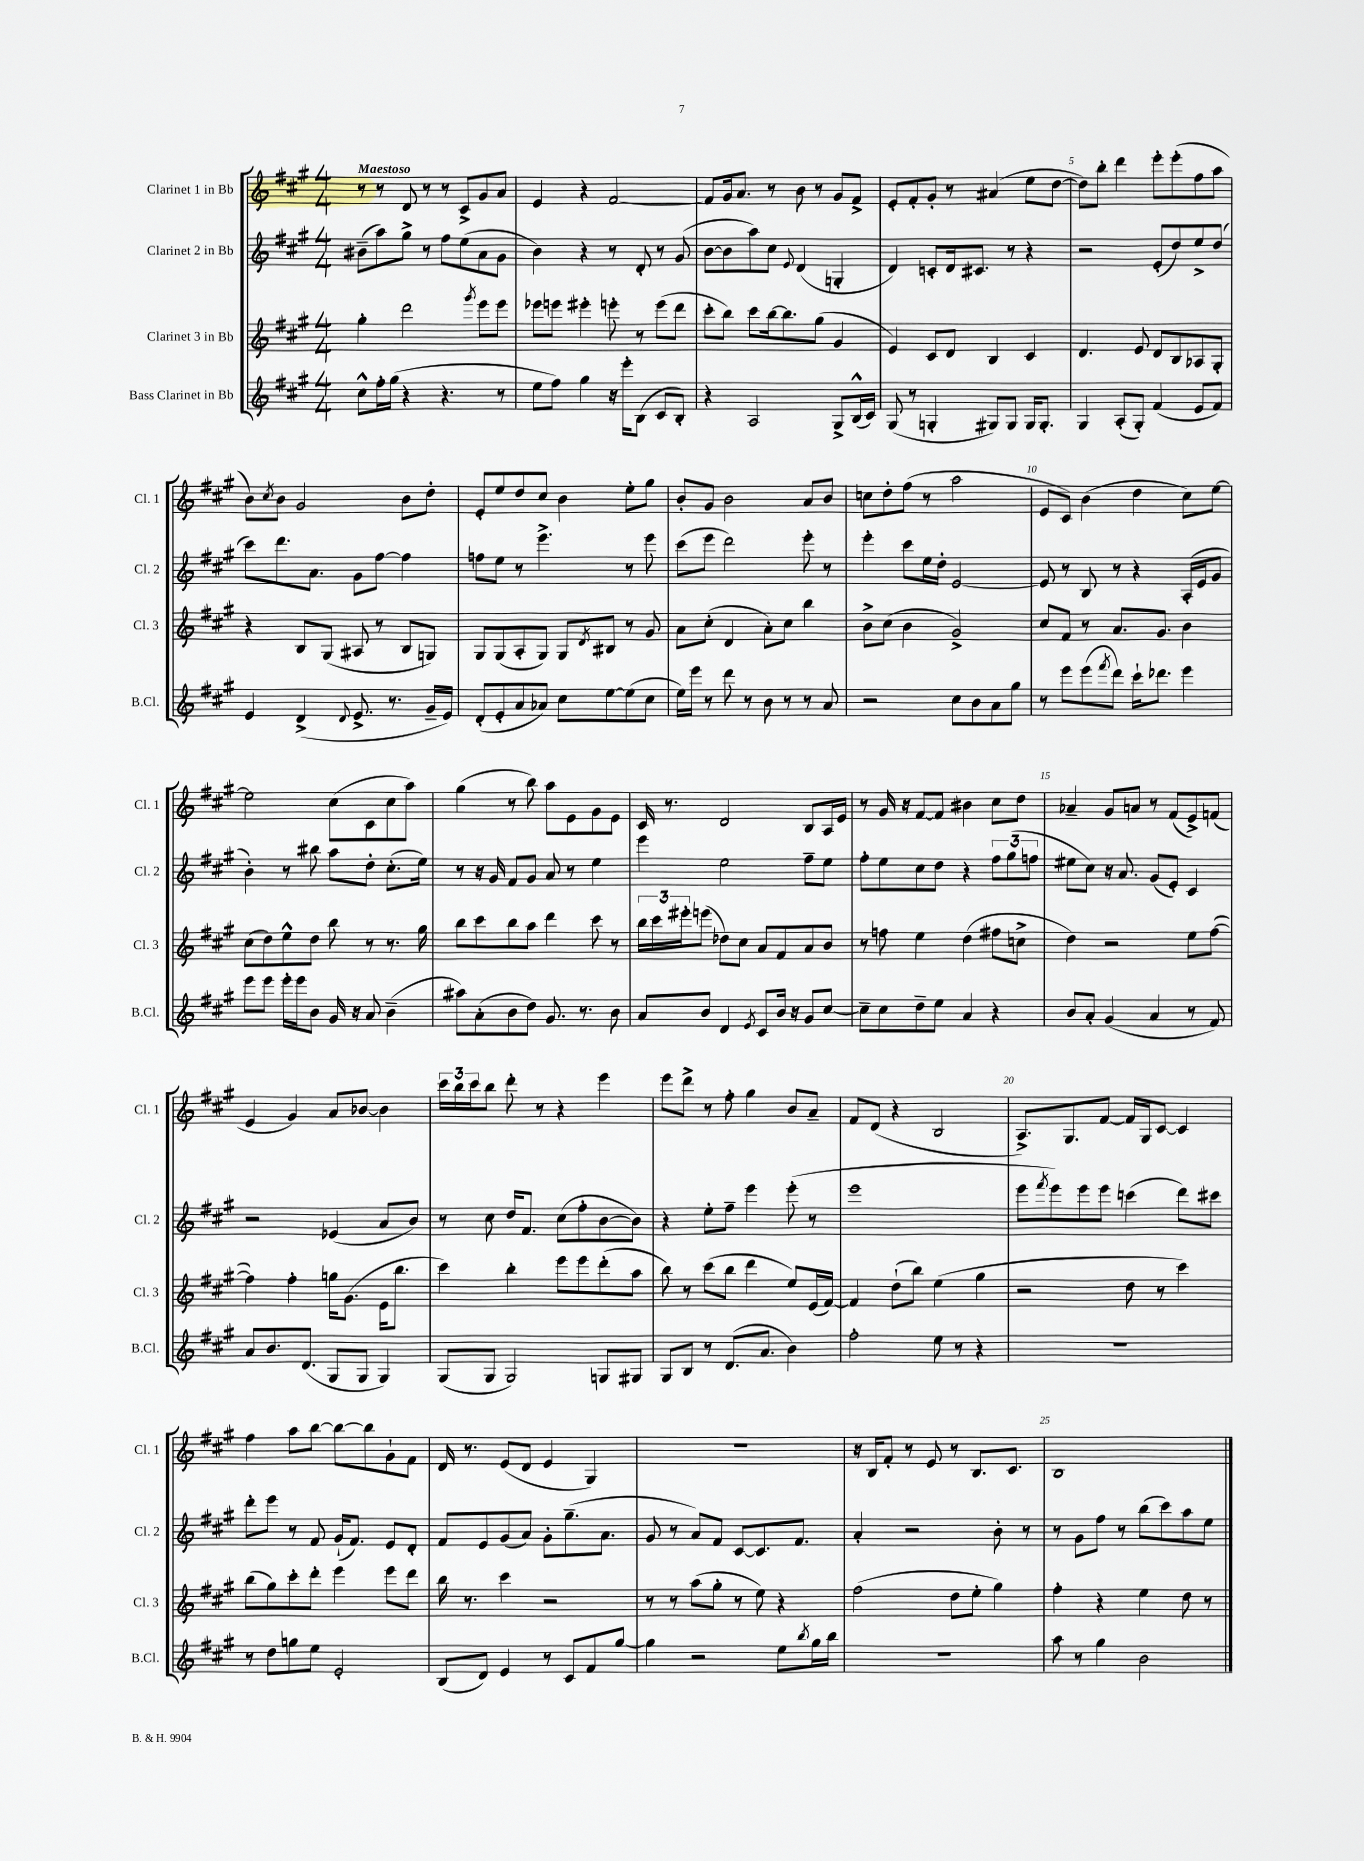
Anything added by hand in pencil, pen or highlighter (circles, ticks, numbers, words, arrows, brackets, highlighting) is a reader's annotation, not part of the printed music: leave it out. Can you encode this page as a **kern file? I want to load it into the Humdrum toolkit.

**kern	**kern	**kern	**kern
*part4	*part3	*part2	*part1
*staff4	*staff3	*staff2	*staff1
*I"Bass Clarinet in Bb	*I"Clarinet 3 in Bb	*I"Clarinet 2 in Bb	*I"Clarinet 1 in Bb
*I'B.Cl.	*I'Cl. 3	*I'Cl. 2	*I'Cl. 1
*clefG2	*clefG2	*clefG2	*clefG2
*k[f#c#g#]	*k[f#c#g#]	*k[f#c#g#]	*k[f#c#g#]
*M4/4	*M4/4	*M4/4	*M4/4
=1	=1	=1	=1
!	!	!	!LO:TX:a:B:t=Maestoso
8cc#^^\L	4gg#'\	(8b#X~\L	8r
16ff#'\L	.	8aa\)	8r
(16gg#\JJ	.	.	.
4r	2ddd\	8gg#^\J	8d/
.	.	8r	8r
4.r	.	8ff#\L	8r
.	.	(8ee\	8c#^/L
.	8qggg#/	.	.
.	8eee\L	8a\	8g#/
8r	8eee\J	8g#\J	8a/J
=2	=2	=2	=2
8ee\L	8eee-X\L	4b\)	4e/
8ff#\J)	8eeen\J	.	.
4gg#\	4eee#X'\	4r	4r
16r	8eeen'\	8r	[2f#/
16eee'\KL	.	.	.
(8B\J	8r	8d'/	.
8c#/L	(8eee\L	8r	.
8B'/J)	8ddd\J	(8g#/	.
=3	=3	=3	=3
4r	8ccc#'\L	[8b\L	8f#/L]
.	8bb\J)	8b\]	16g#/k
.	.	.	8.a/J
2A/	8ccc#\L	8aa\)	.
.	[16bb\k	8cc#\J	8r
.	8.bb\]	.	.
.	.	8qqe/	.
.	.	(4d/	8b\
.	(8gg#\J	.	8r
8G#^/L	4g#/	4Gn'/	8g#/L
(16B^^/L	.	.	8f#^/J
16c#/JJ)	.	.	.
=4	=4	=4	=4
(8G#/	4e/)	4d/)	8e'/L
8r	.	.	8f#'/
4Gn'/	8c#/L	8cn'/L	8g#'/J
.	8d/J	16d/k	8r
.	.	8.c#X/J	.
8G#X/L)	4B/	.	(4a#X/
8G#/J	.	8r	.
16G#/KL	4c#/	4r	8ee\L
8.G#'/J	.	.	.
.	.	.	[8dd\J
=5	=5	=5	=5
4G#/	4.d/	2r	8dd\L])
.	.	.	8bb'\J
(8A'/L	.	.	4ddd\
8G#'/J)	8e/	.	.
(4f#/	8d/L	(8e'/L	8eee'\L
.	8B/	8dd/)	(8eee'\
8e/L	8A-X/	8ee^/	8ff#\
8f#/J)	8G#'/J	(8dd/J	8aa\J
!!LO:LB:g=z
=6	=6	=6	=6
4e/	4r	8ccc#\L)	8b\L)
.	.	.	8qcc#/
.	.	8.ddd\	8b\J
(4d^/	8B/L	.	2g#/
.	.	8.a\J	.
.	(8G#/J	.	.
8qqd/	.	.	.
8.e^/	8A#X/	8g#\L	.
.	8r	[8ff#\J	.
8.r	.	.	.
.	8B/L	4ff#\]	8b\L
16g#~/LL	8Gn/J)	.	8dd'\J
16e/JJ)	.	.	.
=7	=7	=7	=7
(8d'/L	8G#/L	8ffn\L	8e'/L
8e'/	(8G#/	8ee\J	8ee/
8a/	8A'/	8r	8dd/
8a-X/J)	8G#/J)	4.eee^\	8cc#/J
8cc#\L	8G#/L	.	4b\
.	8qd/	.	.
[8ee\	8B#X/J	.	.
(8ee\]	8r	8r	8ee'\L
8cc#\J	8g#/	8eee\	8gg#\J
=8	=8	=8	=8
16ee\LL)	8a\L	(8ccc#\L	8b'/L
16eee\JJ	.	.	.
8r	(8cc#'\J	8eee\J	8g#/J
8ddd\	4d/	2ddd\)	2b\
8r	.	.	.
8b\	8a'\L)	.	.
8r	8cc#\J	.	.
8r	4bb\	8eee'\	8a/L
8a/	.	8r	8b/J
=9	=9	=9	=9
2r	8b^\L	4eee'\	8ccn\L
.	(8cc#\J	.	8dd'\
.	4b\	8ccc#\L	(8ff#\J
.	.	16ee\L	8r
.	.	16dd'\JJ	.
8cc#\L	2g#^/)	[2e/	2aa\
8b\	.	.	.
8a\	.	.	.
8gg#\J	.	.	.
=10	=10	=10	=10
8r	8cc#/L	8e/]	8e/L
8eee\L	8f#/J	8r	8c#/J)
(8eee\	8r	8B/	(4b\
8qfff#/	.	.	.
8ddd\J)	8.a/L	8r	.
16ccc#`\KL	.	4r	4dd\
8.ddd-X\J	8.g#/J	.	.
4eee\	4b\	(16A'/LL	8cc#\L)
.	.	16e/J	.
.	.	8g#/J	[8ee\J
!!LO:LB:g=z
=11	=11	=11	=11
8eee\L	(8cc#\L	4b'\)	2ee\]
8eee\J	8dd\)	.	.
16eee'\LL	8ee^^\	8r	.
16eee\J	.	.	.
8b\J	8dd\J	8bb#X\	.
16g#/	8bb\	8aa\L	(8cc#\L
16r	.	.	.
8a/	8r	8dd'\J	8c#\
(4b~\	8.r	(8.cc#'\L	8cc#\
.	.	.	8aa\J)
.	16gg#\	16ee\Jk)	.
=12	=12	=12	=12
8aa#X\L)	8bb\L	8r	(4gg#\
(8a'\	8ccc#\	16r	.
.	.	16g#/	.
8b\	8bb\	8f#/L	8r
8dd\J)	8aa\J	8g#/J	8bb\)
8.g#/	4ddd\	8a/	8aa\L
.	.	8r	8e\
8.r	.	.	.
.	8ccc#\	4ee\	8g#\
8b\	8r	.	8e\J
=13	=13	=13	=13
8a/L	24bb\LL	4eee\	16c#/
.	24ccc#\	.	.
.	.	.	8.r
.	24eee#X'\J	.	.
8b/J	(8eeen\J	.	.
4d/	8dd-X\L)	2ee\	2d/
.	8cc#\J	.	.
8qe/	.	.	.
8c#/L	8a/L	.	.
16b/Jk	8f#/	.	.
16r	.	.	.
8g#/L	8a/	8ff#~\L	8B/L
[8cc#/J	8b/J	8ee\J	16A/L
.	.	.	16e/JJ
=14	=14	=14	=14
8cc#~\L]	8r	8ff#'\L	8r
8cc#\	8ffn\	8ee\	16g#/
.	.	.	16r
8dd~\	4ee\	8cc#\	[8f#/L
8ee\J	.	8dd\J	8f#/J]
4a/	(4dd\	4r	4b#X\
4r	8ff#X\L	12ff#\L	8cc#\L
.	.	(12gg#\	.
.	8ccn^\J	.	8dd\J
.	.	12ffn\J	.
=15	=15	=15	=15
8b/L	4dd\)	8ee#X\L	4a-X~/
8a'/J	.	8cc#\J)	.
(4g#/	2r	16r	8g#/L
.	.	8.a/	.
.	.	.	8an/J
4a/	.	(8g#/L	8r
.	.	8e'/J)	(8f#/L
8r	8ee\L	4c#/	8e^/)
8f#/)	([8ff#\J	.	(8fn/J
!!LO:LB:g=z
=16	=16	=16	=16
8a/L	4ff#\])	2r	4e/
8.b/	.	.	.
.	4ff#'\	.	4g#/)
(8.d/J	.	.	.
8G#/L	16ggn\KL	(4e-X/	8a/L
.	(8.g#\J	.	.
8G#/J	.	.	[8b-X/J
4G#/)	16e\KL	8a/L	4b-\]
.	8.bb\J	.	.
.	.	8b/J)	.
=17	=17	=17	=17
(8G#/L	4ccc#\)	8r	24ccc#\LL
.	.	.	24bb\
.	.	.	24ccc#\J
8G#/J	.	8cc#\	8bb\J
2G#/)	4bb'\	16dd/KL	8ddd'\
.	.	8.f#/J	.
.	.	.	8r
.	8eee\L	(8cc#\L	4r
.	8eee\	8ff#'\	.
8Gn/L	(8ddd'\	[8b\	4eee\
8G#X/J	8aa\J	8b\J])	.
=18	=18	=18	=18
8G#/L	8bb\)	4r	8eee\L
8B/J	8r	.	8ddd^\J
8r	(8ccc#\L	8ee'\L	8r
(8.d/L	8bb\J	8ff#~\J	8ff#'\
.	4ddd\	4eee\	4gg#\
8.a/J	.	.	.
4b\)	8ee/L)	(8eee'\	8b/L
.	(16e/L	8r	8a~/J
.	[16f#/JJ)	.	.
=19	=19	=19	=19
2ff#'\	4f#/]	1eee	8f#/L
.	.	.	(8d/J
.	(8dd`\L	.	4r
.	8bb\J)	.	.
8ee\	(4ee\	.	2B/
8r	.	.	.
4r	4gg#\	.	.
=20	=20	=20	=20
1r	2r	8eee\L	8.A^/L)
.	.	8qfff#/	.
.	.	8eee\)	.
.	.	.	8.G#/
.	.	8eee\	.
.	.	8eee\J	[8f#/J
.	8dd\	(4cccn\	16f#/LL]
.	.	.	16G#/J
.	8r	.	[8c#/J
.	4ccc#\)	8ddd\L)	4c#/]
.	.	8ccc#X\J	.
!!LO:LB:g=z
=21	=21	=21	=21
8r	(8bb\L	8ddd'\L	4ff#\
8dd\L	8gg#\)	8eee\J	.
8ggn\	8ccc#'\	8r	8aa\L
8ee\J	8ddd'\J	8f#/	[8bb\J
2e'/	4eee\	(16g#`/KL	8bb\L_
.	.	8.f#/J)	.
.	.	.	8bb\]
.	8eee\L	8e/L	8g#`\
.	8ddd\J	8d'/J	8f#\J
=22	=22	=22	=22
(8B/L	16bb\	8f#/L	16d/
.	8.r	.	8.r
8d/J)	.	8e/	.
4e/	4ccc#\	(8g#/	(8e/L
.	.	8a/J)	8d/J
8r	2r	8g#'\L	4e/
8c#/L	.	(8.gg#~\	.
8f#/	.	.	4G#/)
.	.	8.a\J	.
[8gg#/J	.	.	.
=23	=23	=23	=23
4gg#\]	8r	8g#/	1r
.	8r	8r	.
2r	(8aa\L	8a/L)	.
.	8gg#'\J	8f#/J	.
.	8r	[8c#/L	.
.	8ee\)	8.c#/]	.
8ee\L	4r	.	.
.	.	8.f#/J	.
8qbb/	.	.	.
16gg#\L	.	.	.
16bb\JJ	.	.	.
=24	=24	=24	=24
1r	(2ff#\	4a'/	16r
.	.	.	16B/KL
.	.	.	8f#'/J
.	.	2r	8r
.	.	.	8e/
.	8dd\L	.	8r
.	8ee'\J	.	8.B/L
.	4gg#\)	8b'\	.
.	.	.	8.c#/J
.	.	8r	.
=25	=25	=25	=25
8aa\	4ff#'\	8r	1B
8r	.	8g#\L	.
4gg#\	4r	8ff#\J	.
.	.	8r	.
2b\	4ee\	(8bb\L	.
.	.	8ccc#\)	.
.	8dd\	8aa\	.
.	8r	8ee\J	.
==	==	==	==
*-	*-	*-	*-
